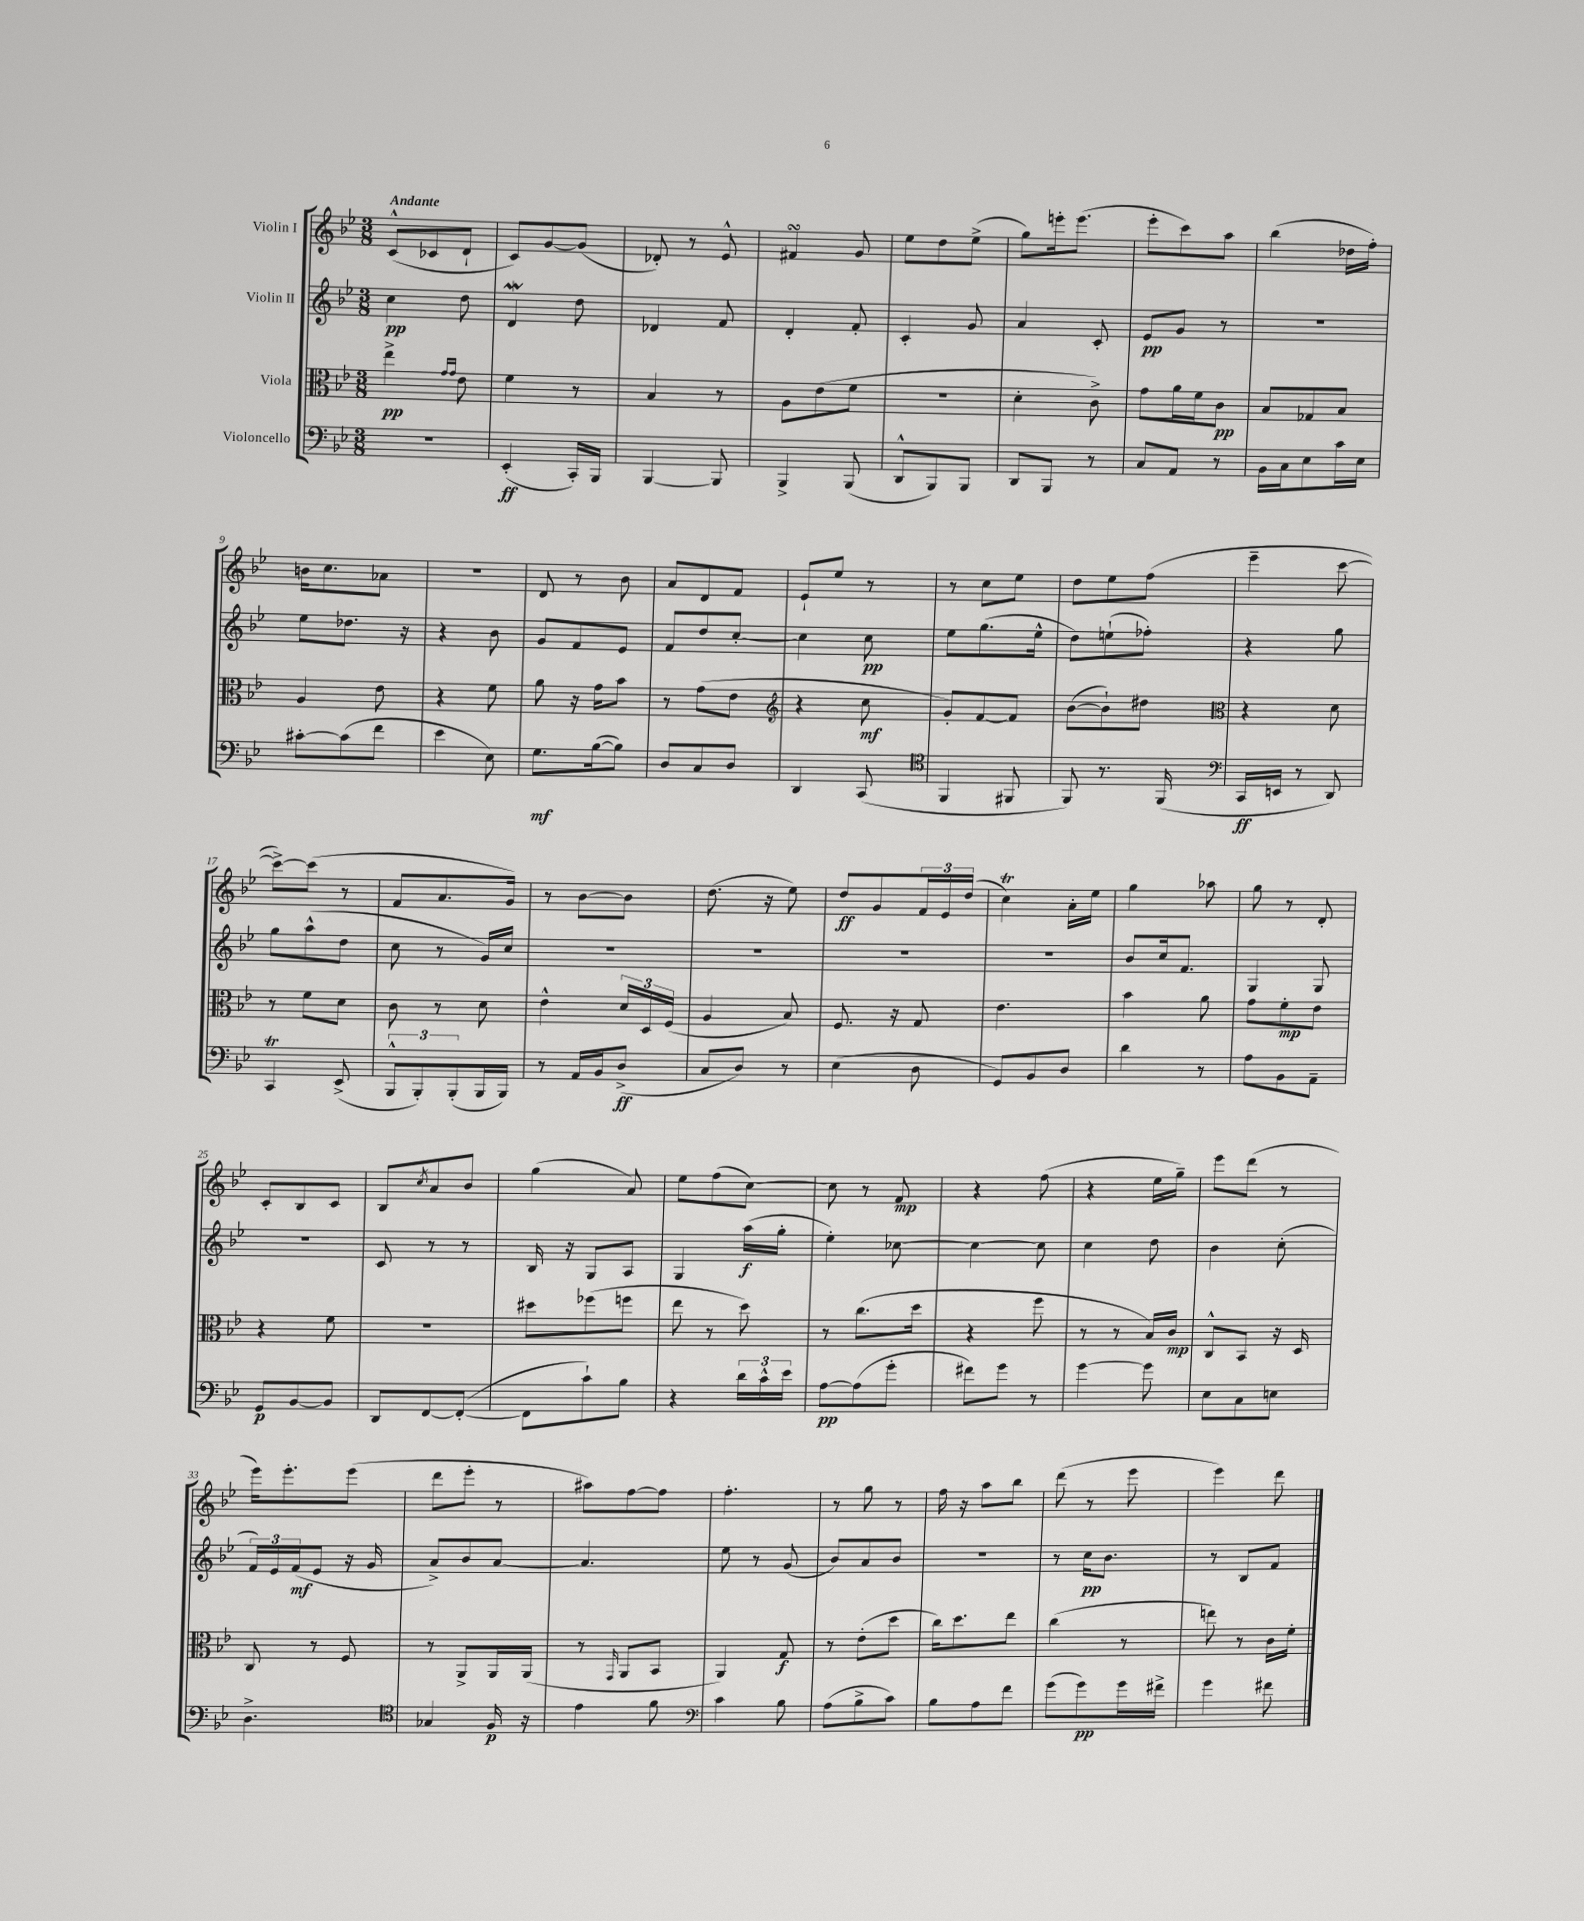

**kern	**dynam	**kern	**dynam	**kern	**dynam	**kern	**dynam
*part4	*part4	*part3	*part3	*part2	*part2	*part1	*part1
*staff4	*staff4	*staff3	*staff3	*staff2	*staff2	*staff1	*staff1
*I"Violoncello	*	*I"Viola	*	*I"Violin II	*	*I"Violin I	*
*clefF4	*	*clefC3	*	*clefG2	*	*clefG2	*
*k[b-e-]	*	*k[b-e-]	*	*k[b-e-]	*	*k[b-e-]	*
*M3/8	*	*M3/8	*	*M3/8	*	*M3/8	*
=1	=1	=1	=1	=1	=1	=1	=1
!	!	!	!	!	!	!LO:TX:a:B:t=Andante	!
4.r	.	4ee-^\	pp	4cc\	pp	(8c^^/L	.
.	.	.	.	.	.	8c-X/	.
.	.	16qqg/LL	.	.	.	.	.
.	.	16qqg/JJ	.	.	.	.	.
.	.	8e-\	.	8dd\	.	8d`/J	.
=2	=2	=2	=2	=2	=2	=2	=2
(4EE-'/	ff	4f\	.	4dW/	.	8c/L)	.
.	.	.	.	.	.	[8g/	.
16CC'/LL)	.	8r	.	8dd\	.	(8g/J]	.
16BBB-/JJ	.	.	.	.	.	.	.
=3	=3	=3	=3	=3	=3	=3	=3
[4BBB-/	.	4B-/	.	4d-X/	.	8d-X'/)	.
.	.	.	.	.	.	8r	.
8BBB-/]	.	8r	.	8f/	.	8e-^^/	.
=4	=4	=4	=4	=4	=4	=4	=4
4BBB-^/	.	8A\L	.	4d'/	.	4f#XsSsS/	.
.	.	(8e-\	.	.	.	.	.
(8BBB-/	.	8f\J	.	8f'/	.	8g/	.
=5	=5	=5	=5	=5	=5	=5	=5
8DD^^/L	.	4.r	.	4c'/	.	8ee-\L	.
8BBB-/)	.	.	.	.	.	8dd\	.
8BBB-/J	.	.	.	8g/	.	(8ee-^\J	.
=6	=6	=6	=6	=6	=6	=6	=6
8DD/L	.	4d'\	.	4a/	.	8gg\L)	.
8BBB-/J	.	.	.	.	.	16eeen'\k	.
.	.	.	.	.	.	(8.eee\J	.
8r	.	8c^\)	.	8c'/	.	.	.
=7	=7	=7	=7	=7	=7	=7	=7
8C/L	.	8g\L	.	8e-/L	pp	8eee-'\L	.
8AA/J	.	16a\L	.	8g/J	.	8ccc\)	.
.	.	16f\J	.	.	.	.	.
8r	.	8c\J	pp	8r	.	8aa\J	.
=8	=8	=8	=8	=8	=8	=8	=8
16BB-\LL	.	8B-/L	.	4.r	.	(4bb-\	.
16C\J	.	.	.	.	.	.	.
8E-\	.	8G-X/	.	.	.	.	.
16c\L	.	8B-/J	.	.	.	16dd-X\LL	.
16E-\JJ	.	.	.	.	.	16ff'\JJ)	.
!!LO:LB:g=z
=9	=9	=9	=9	=9	=9	=9	=9
[8c#X'\L	.	4A/	.	8ee-\L	.	16bn\KL	.
.	.	.	.	.	.	8.cc\	.
(8c#\]	.	.	.	8.dd-X\J	.	.	.
8f\J	.	8e-\	.	.	.	8a-X\J	.
.	.	.	.	16r	.	.	.
=10	=10	=10	=10	=10	=10	=10	=10
4e-\	.	4r	.	4r	.	4.r	.
8E-\)	.	8f\	.	8b-\	.	.	.
=11	=11	=11	=11	=11	=11	=11	=11
8.G\L	mf	8a\	.	8g/L	.	8d/	.
.	.	16r	.	8f/	.	8r	.
([16B-\k	.	16g\KL	.	.	.	.	.
8B-\J])	.	8b-\J	.	8e-/J	.	8b-\	.
=12	=12	=12	=12	=12	=12	=12	=12
8D/L	.	8r	.	8f/L	.	8a/L	.
8C/	.	(8g\L	.	8dd/	.	8d/	.
8D/J	.	8e-\J	.	[8cc'/J	.	8f/J	.
=13	=13	=13	=13	=13	=13	=13	=13
*	*	*clefG2	*	*	*	*	*
4DD/	.	4r	.	4cc\]	.	8e-`/L	.
.	.	.	.	.	.	8ee-/J	.
(8CC/	.	8cc\	mf	8cc\	pp	8r	.
=14	=14	=14	=14	=14	=14	=14	=14
*clefC4	*	*	*	*	*	*	*
4FF/	.	8g'/L)	.	8ee-\L	.	8r	.
.	.	[8f/	.	(8.gg\	.	8cc\L	.
8FF#X/	.	8f/J]	.	.	.	8ee-\J	.
.	.	.	.	16ee-^^\Jk	.	.	.
=15	=15	=15	=15	=15	=15	=15	=15
8FF/)	.	([8b-\L	.	8dd\L)	.	8dd\L	.
8.r	.	8b-`\])	.	(8een`\	.	8ee-\	.
.	.	8dd#X\J	.	8ff-X'\J)	.	(8ff\J	.
(16FF/	.	.	.	.	.	.	.
=16	=16	=16	=16	=16	=16	=16	=16
*clefF4	*	*clefC3	*	*	*	*	*
16CC/LL	ff	4r	.	4r	.	4eee-~\	.
16EEn/JJ	.	.	.	.	.	.	.
8r	.	.	.	.	.	.	.
8DD/)	.	8d\	.	8gg\	.	[8ccc\	.
!!LO:LB:g=z
=17	=17	=17	=17	=17	=17	=17	=17
4CCT/	.	8r	.	8gg\L	.	8ccc^\L_)	.
.	.	8f\L	.	(8aa^^\	.	(8ccc\J]	.
(8EE-^/	.	8d\J	.	8dd\J	.	8r	.
=18	=18	=18	=18	=18	=18	=18	=18
12BBB-^^/L	.	8c\	.	8cc\	.	8f/L	.
12BBB-'/)	.	.	.	.	.	.	.
.	.	8r	.	8r	.	8.a/	.
(12BBB-'/	.	.	.	.	.	.	.
16BBB-/L	.	8d\	.	16g/LL)	.	.	.
16BBB-/JJ)	.	.	.	16cc/JJ	.	16g/Jk)	.
=19	=19	=19	=19	=19	=19	=19	=19
8r	.	4e-^^\	.	4.r	.	8r	.
16AA/LL	.	.	.	.	.	[8b-\L	.
16BB-/J	.	.	.	.	.	.	.
(8D^/J	ff	24d/LL	.	.	.	8b-\J]	.
.	.	24D/	.	.	.	.	.
.	.	(24F/JJ	.	.	.	.	.
=20	=20	=20	=20	=20	=20	=20	=20
8C/L	.	4A/	.	4.r	.	(8.dd\	.
8D/J)	.	.	.	.	.	.	.
.	.	.	.	.	.	16r	.
8r	.	8B-/)	.	.	.	8ee-\)	.
=21	=21	=21	=21	=21	=21	=21	=21
(4E-\	.	8.F/	.	4.r	.	8dd/L	ff
.	.	.	.	.	.	8g/	.
.	.	16r	.	.	.	.	.
8D\	.	8G/	.	.	.	24f/L	.
.	.	.	.	.	.	24e-/	.
.	.	.	.	.	.	(24dd/JJ	.
=22	=22	=22	=22	=22	=22	=22	=22
8GG/L)	.	4.e-\	.	4.r	.	4ccT\)	.
8BB-/	.	.	.	.	.	.	.
8D/J	.	.	.	.	.	16a'\LL	.
.	.	.	.	.	.	16ee-\JJ	.
=23	=23	=23	=23	=23	=23	=23	=23
4d\	.	4b-\	.	8b-/L	.	4gg\	.
.	.	.	.	16cc/k	.	.	.
.	.	.	.	8.f/J	.	.	.
8r	.	8a\	.	.	.	8aa-X\	.
=24	=24	=24	=24	=24	=24	=24	=24
8A\L	.	8g\L	.	4G/	.	8gg\	.
8BB-\	.	8f'\	mp	.	.	8r	.
8AA~\J	.	8e-\J	.	8G/	.	8d'/	.
!!LO:LB:g=z
=25	=25	=25	=25	=25	=25	=25	=25
8GG/L	p	4r	.	4.r	.	8c'/L	.
[8BB-/	.	.	.	.	.	8B-/	.
8BB-/J]	.	8f\	.	.	.	8c/J	.
=26	=26	=26	=26	=26	=26	=26	=26
8DD/L	.	4.r	.	8c/	.	8B-/L	.
.	.	.	.	.	.	8qcc/	.
[8FF/	.	.	.	8r	.	8a/	.
(8FF'/J_	.	.	.	8r	.	8b-/J	.
=27	=27	=27	=27	=27	=27	=27	=27
8FF\L]	.	8dd#X\L	.	16B-/	.	(4gg\	.
.	.	.	.	16r	.	.	.
8c`\)	.	(8ff-X\	.	8G/L	.	.	.
8B-\J	.	8ffn\J	.	8A/J	.	8a/)	.
=28	=28	=28	=28	=28	=28	=28	=28
4r	.	8ee-\	.	4G/	.	8ee-\L	.
.	.	8r	.	.	.	(8ff\	.
24d\LL	.	8dd\)	.	(16aa\LL	f	[8cc\J)	.
24c^^\	.	.	.	.	.	.	.
.	.	.	.	16gg'\JJ	.	.	.
24e-\JJ	.	.	.	.	.	.	.
=29	=29	=29	=29	=29	=29	=29	=29
[8A\L	pp	8r	.	4ee-'\)	.	8cc\]	.
(8A\]	.	(8.cc\L	.	.	.	8r	.
8g'\J	.	.	.	[8cc-X\	.	8f/	mp
.	.	16dd\Jk	.	.	.	.	.
=30	=30	=30	=30	=30	=30	=30	=30
8f#X\L)	.	4r	.	4cc-\_	.	4r	.
8g\J	.	.	.	.	.	.	.
8r	.	8ff\	.	8cc-\]	.	(8ff\	.
=31	=31	=31	=31	=31	=31	=31	=31
[4g\	.	8r	.	4cc\	.	4r	.
.	.	8r	.	.	.	.	.
8g\]	.	16B-/LL)	.	8dd\	.	16ee-\LL	.
.	.	16c/JJ	mp	.	.	16gg~\JJ)	.
=32	=32	=32	=32	=32	=32	=32	=32
8E-\L	.	8C^^/L	.	4b-\	.	8eee-\L	.
8C\	.	8BB-/J	.	.	.	(8ddd\J	.
8En\J	.	16r	.	(8cc'\	.	8r	.
.	.	16D/	.	.	.	.	.
!!LO:LB:g=z
=33	=33	=33	=33	=33	=33	=33	=33
4.D^\	.	8C/	.	24f/LL)	.	16eee-\KL)	.
.	.	.	.	24e-/	.	.	.
.	.	.	.	.	.	8.eee-'\	.
.	.	.	.	(24f/J	mf	.	.
.	.	8r	.	8e-/J	.	.	.
.	.	8F/	.	16r	.	(8eee-\J	.
.	.	.	.	16g/	.	.	.
=34	=34	=34	=34	=34	=34	=34	=34
*clefC4	*	*	*	*	*	*	*
4G-X/	.	8r	.	8a^/L)	.	8ddd\L	.
.	.	8AA^/L	.	8b-/	.	8eee-'\J	.
16F/	p	16AA/L	.	[8a/J	.	8r	.
16r	.	(16AA/JJ	.	.	.	.	.
=35	=35	=35	=35	=35	=35	=35	=35
4e-\	.	8r	.	4.a/]	.	8aa#X\L)	.
.	.	16qqGG/	.	.	.	.	.
.	.	8AA/L	.	.	.	[8ff\	.
8f\	.	8BB-/J	.	.	.	8ff\J]	.
=36	=36	=36	=36	=36	=36	=36	=36
*clefF4	*	*	*	*	*	*	*
4c\	.	4AA/)	.	8ee-\	.	4.ff'\	.
.	.	.	.	8r	.	.	.
8B-\	.	8G/	f	(8g/	.	.	.
=37	=37	=37	=37	=37	=37	=37	=37
(8A\L	.	8r	.	8b-/L)	.	8r	.
8B-^\	.	(8e-'\L	.	8a/	.	8gg\	.
8c\J)	.	8dd\J	.	8b-/J	.	8r	.
=38	=38	=38	=38	=38	=38	=38	=38
8B-\L	.	16cc\KL)	.	4.r	.	16ff\	.
.	.	8.dd\	.	.	.	16r	.
8A\	.	.	.	.	.	8aa\L	.
8f\J	.	8ee-\J	.	.	.	8bb-\J	.
=39	=39	=39	=39	=39	=39	=39	=39
(8g\L	.	(4cc\	.	8r	.	(8ddd\	.
8g\)	pp	.	.	16cc\KL	pp	8r	.
.	.	.	.	8.b-\J	.	.	.
16g\L	.	8r	.	.	.	8eee-\	.
16f#X^\JJ	.	.	.	.	.	.	.
=40	=40	=40	=40	=40	=40	=40	=40
4g\	.	8een\)	.	8r	.	4eee-\)	.
.	.	8r	.	8B-/L	.	.	.
8f#X\	.	16c\LL	.	8f/J	.	8ddd\	.
.	.	16f'\JJ	.	.	.	.	.
==	==	==	==	==	==	==	==
*-	*-	*-	*-	*-	*-	*-	*-
